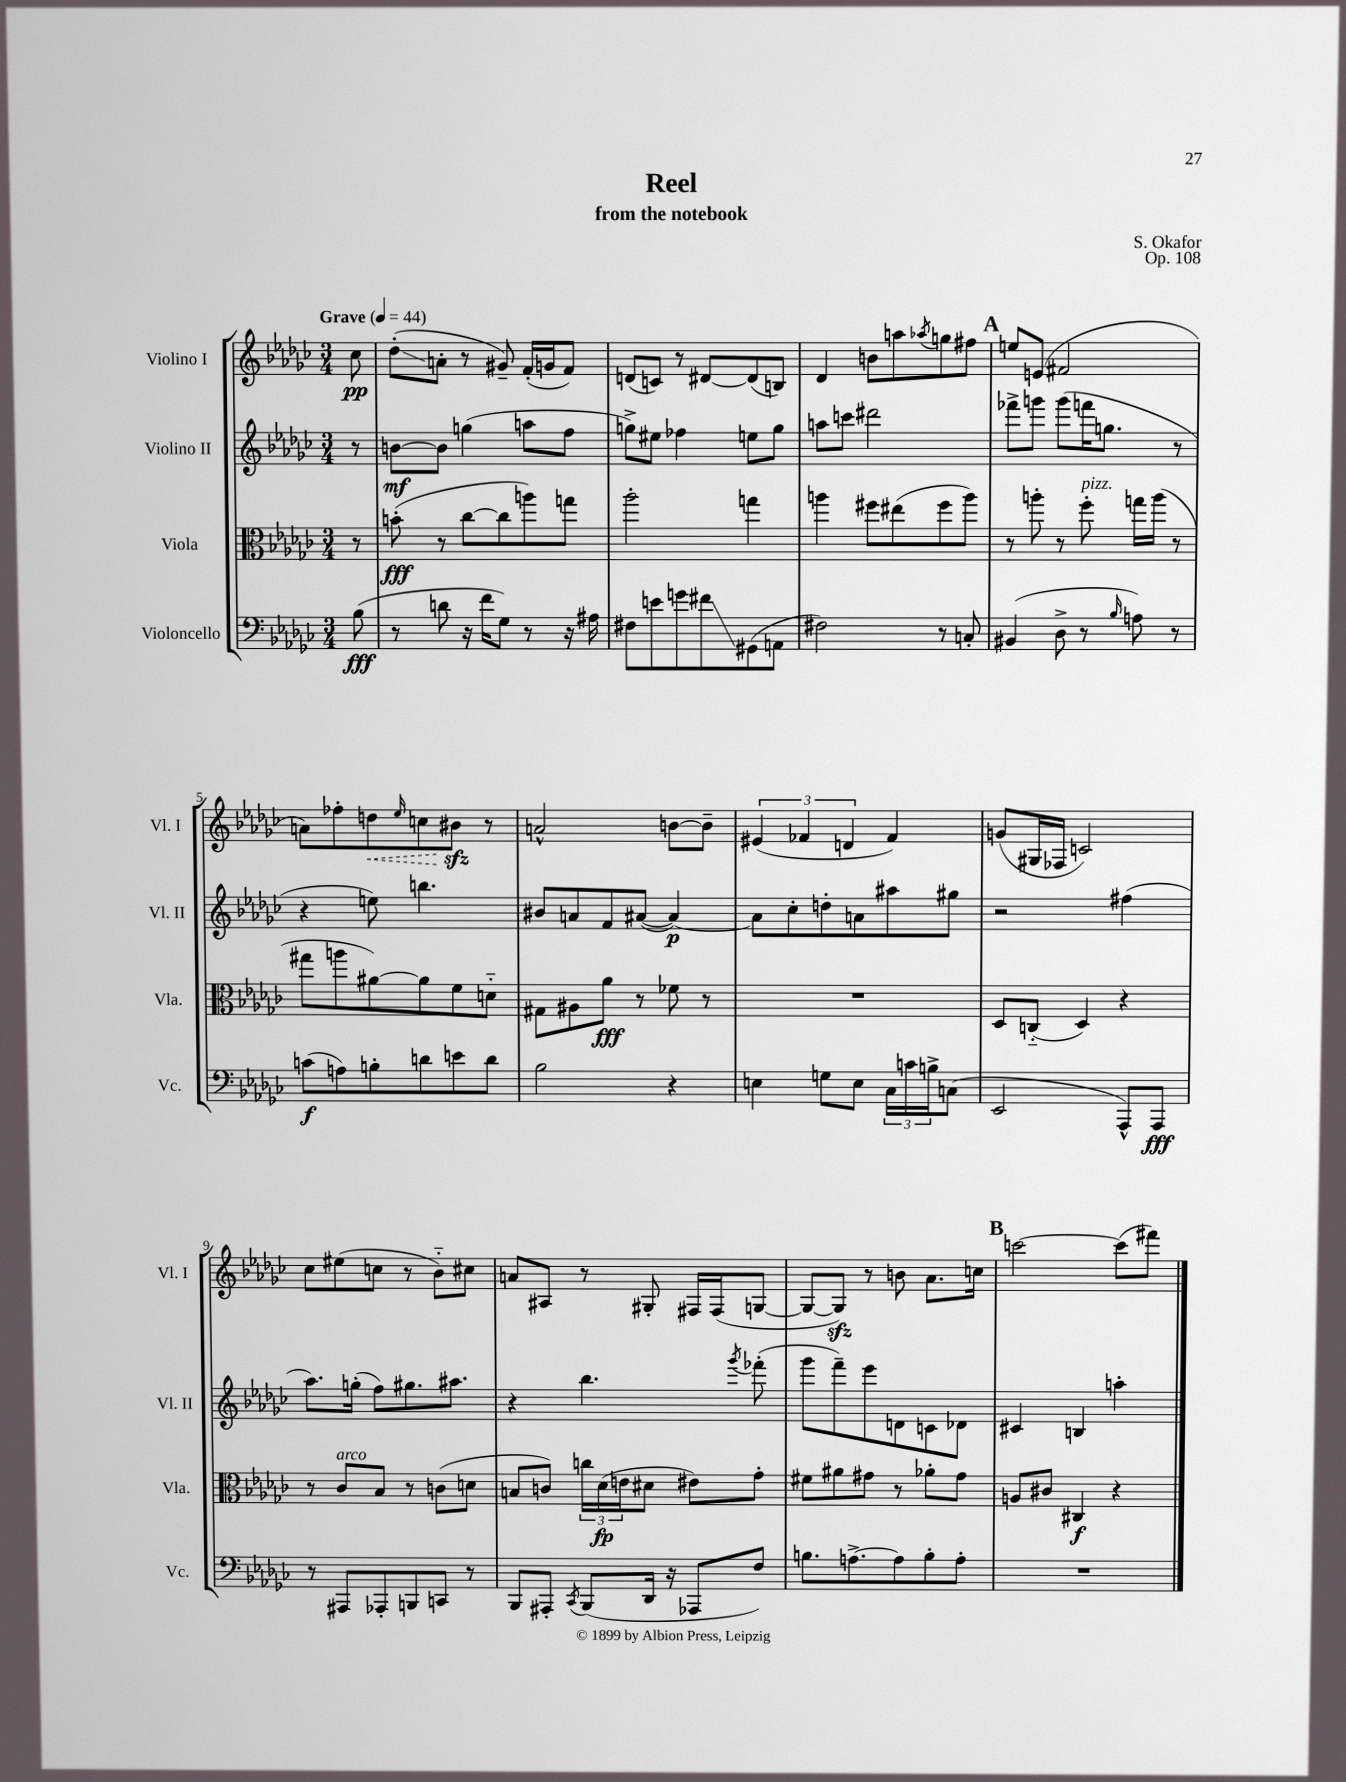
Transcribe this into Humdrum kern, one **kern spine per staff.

**kern	**kern	**kern	**kern
*staff4	*staff3	*staff2	*staff1
*clefF4	*clefC3	*clefG2	*clefG2
*k[b-e-a-d-g-c-]	*k[b-e-a-d-g-c-]	*k[b-e-a-d-g-c-]	*k[b-e-a-d-g-c-]
*M3/4	*M3/4	*M3/4	*M3/4
*MM44	*MM44	*MM44	*MM44
(8B-\	8r	8r	8cc-\
=	=	=	=
8r	(8b'\	[8b\L	(8dd-'\L
8d\	8r	8b\]J	8a'\J
16r	[8cc-\L	(4gg\	8r
16f\LK	.	.	.
8G-\J)	8cc-\]	.	8g#~/)
8r	8aa\)	8aa\L	(16f'/LL
.	.	.	16g/J
16r	8gg\J	8ff\J	8f/J)
16A#\	.	.	.
=	=	=	=
8F#\L	2aa-'\	8gg^\L)	(8d/L
8e\	.	8ee#\J	8c/J)
8g\	.	4ff-\	8r
8f#\	.	.	[8d#/L
(8GG#\	4gg\	8ee\L	(8d#/]
8AA\J	.	8gg\J	8B/J)
=	=	=	=
2F#\)	4aa\	8aa\L	4d-/
.	.	8ccc\J	.
.	8ff#\L	2ddd#\	8b\L
.	(8ee#\	.	8aa\
.	.	.	8qaa-/
8r	8ff#\	.	8gg\
8C'/	8aa\J)	.	8ff#\J
=	=	=	=
(4BB#/	8r	8fff-^\L	8ee/L
.	8aa'\	8ggg\J	(8e/J
8D-^\	8r	(8ggg\L	2f#/
8r	8ff'\	16fff\K	.
.	.	8.gg\J	.
16qqB-/	.	.	.
8A\)	16gg\LL	.	.
.	(16aa\JJ	.	.
8r	8r	8r	.
=	=	=	=
(8c\L	8gg#\L	4r	8a\L)
8A\)	8aa\	.	8ff-'\
8B'\	[8a#\)	8ee\)	8dd\
.	.	.	16qqee-/
8d\	8a#\]	4.bb\	8cc\
8e\	8f\	.	8b#\J
8d\J	8d'~\J	.	8r
=	=	=	=
2B-\	8G#\L	8b#/L	2a^^/
.	8A#\	8a/	.
.	8a-\J	8f/	.
.	8r	([8a#/J	.
4r	8f-\	4a#/_)	[8b\L
.	8r	.	8b~\]J
=	=	=	=
4E\	2.r	8a#\]L	(6e#/
.	.	8cc-'\	.
.	.	.	6f-/
8G\L	.	8dd'\	.
.	.	.	6d/
8E\J	.	8a\	.
24C-\LL	.	8aa#\	4f-/)
24c\	.	.	.
24B^\J	.	.	.
(8C\J	.	8gg#\J	.
=	=	=	=
2EE-/	8D-/L	2r	(8g/L
.	(8C'~/J	.	16G#/L
.	.	.	16F-/JJ
.	4D-/)	.	2c/)
8AAA-^^/L)	4r	(4ff#\	.
8AAA-/J	.	.	.
=	=	=	=
8r	8r	8.aa-\L)	8cc-\L
8AAA#/L	8c-/L	.	(8ee#\
.	.	(16gg'\Jk	.
8AAA-'/	8B-/J	8ff\L)	8cc\J
8BBB/	8r	8.gg#\	8r
8CC/J	(8c\L	.	8b-'~\L)
.	.	8.aa#\J	.
8r	8d\J	.	8cc#\J
=	=	=	=
8BBB-/L	8B/L	4r	8a/L
8AAA#'/J	8c/J)	.	8A#/J
8qCC-/	.	.	.
(8BBB-/L	24cc\LL	4.bb-\	8r
.	(24d-\	.	.
.	24e\J	.	.
16DD-/Jk	8d#\J	.	8G#'/
16r	.	.	.
8AAA-/L	8e#\L)	.	16F#/LL
.	.	.	(16F#/J
.	.	8qggg-/	.
8F/J)	8g-'\J	(8fff-'\	[8G/J
=	=	=	=
8.B\L	8f#\L	8ggg-\L	8G/_L
.	8a#\	8fff~\)	8G/]J)
[8.A^\	.	.	.
.	8g#\J	8eee-\	8r
8A\]	8r	8d\	8b\
8B'\	8a-'\L	8c\	8.a-\L
8A'\J	8g#\J	8d-\J	.
.	.	.	16cc\Jk
=	=	=	=
2.r	8A/L	4c#/	[2ccc\
.	8c#/J	.	.
.	4C#/	4B/	.
.	4r	4aa'\	(8ccc\]L
.	.	.	8fff#\J)
==	==	==	==
*-	*-	*-	*-
